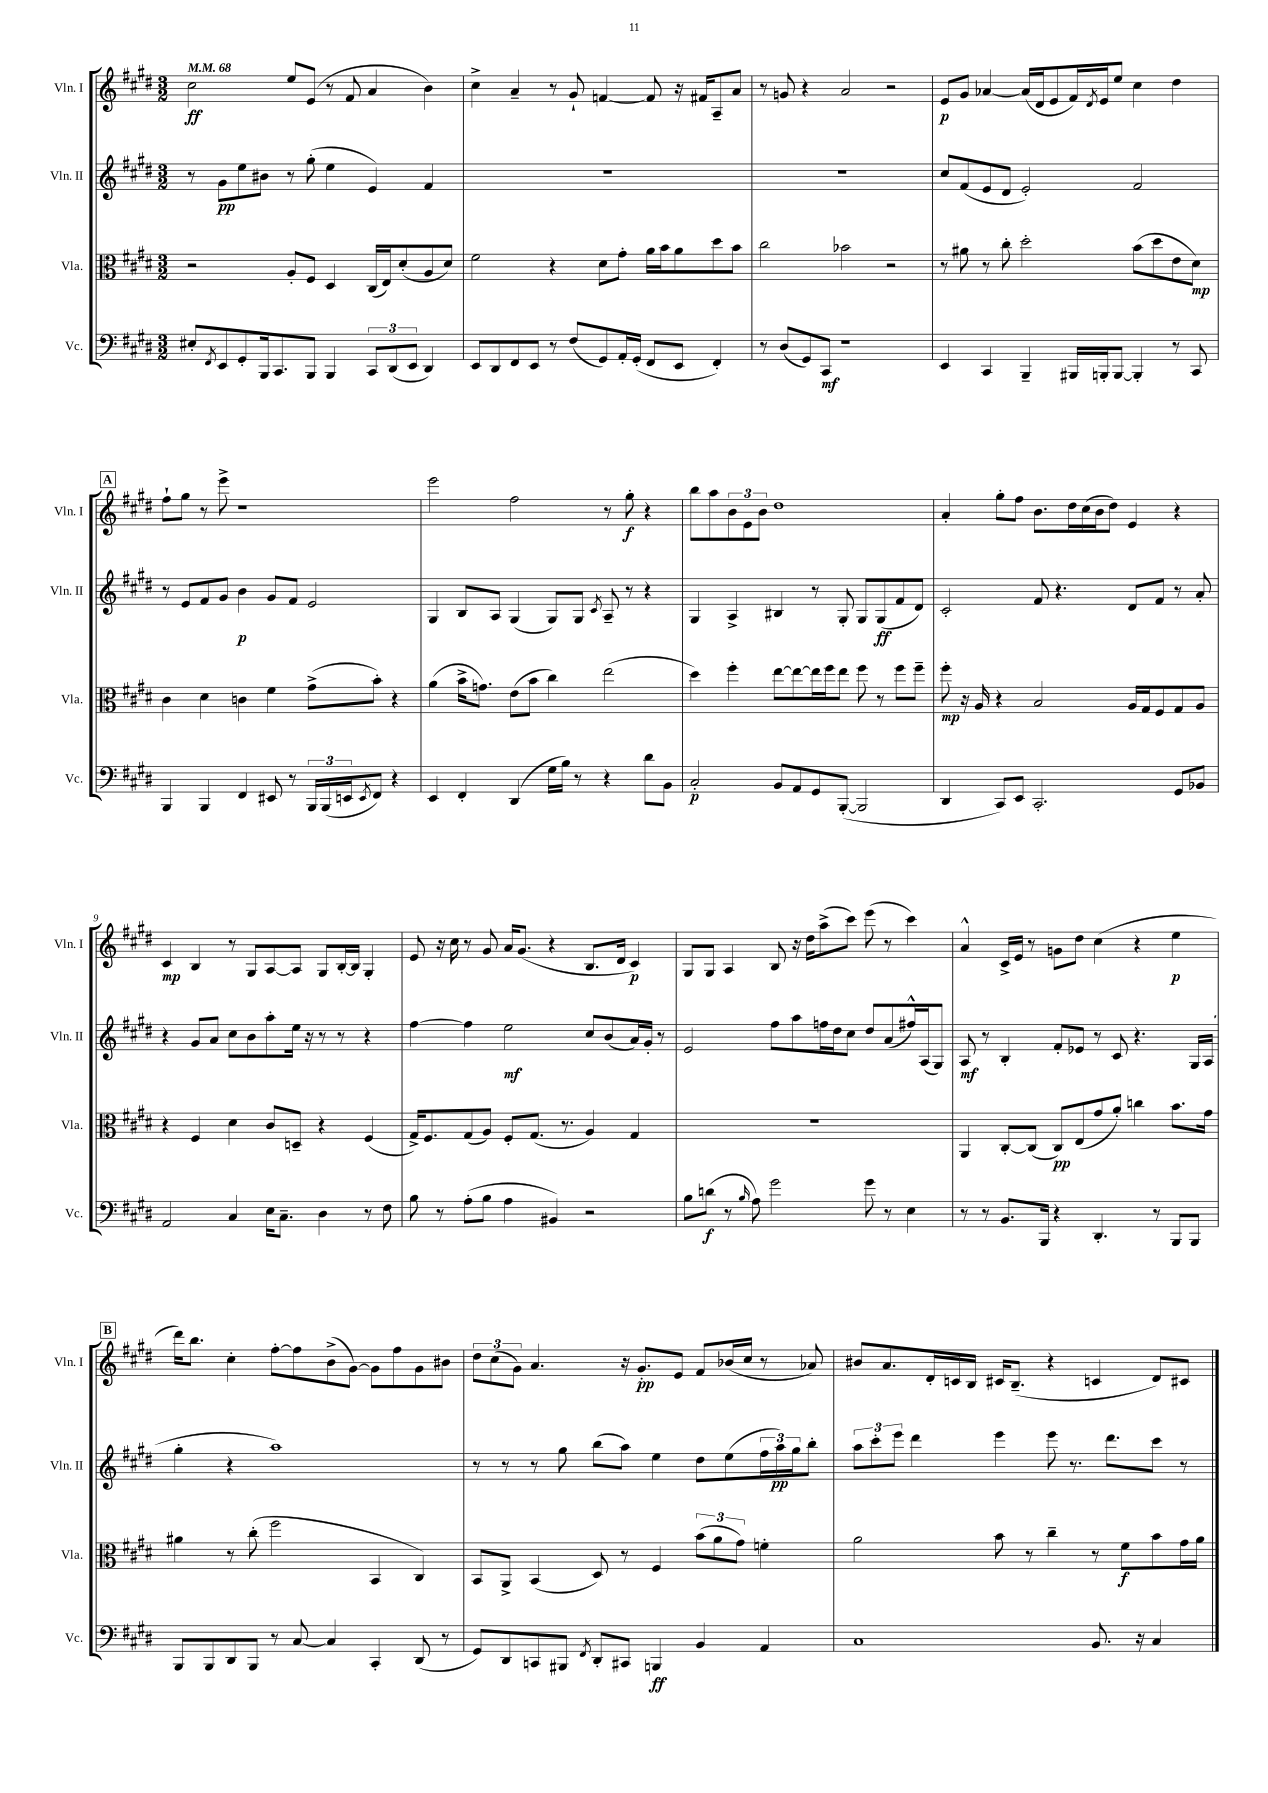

**kern	**dynam	**kern	**dynam	**kern	**dynam	**kern	**dynam
*part4	*part4	*part3	*part3	*part2	*part2	*part1	*part1
*staff4	*staff4	*staff3	*staff3	*staff2	*staff2	*staff1	*staff1
*I"Vc.	*	*I"Vla.	*	*I"Vln. II	*	*I"Vln. I	*
*I'Vc.	*	*I'Vla.	*	*I'Vln. II	*	*I'Vln. I	*
*clefF4	*	*clefC3	*	*clefG2	*	*clefG2	*
*k[f#c#g#d#]	*	*k[f#c#g#d#]	*	*k[f#c#g#d#]	*	*k[f#c#g#d#]	*
*M3/2	*	*M3/2	*	*M3/2	*	*M3/2	*
*MM68	*	*MM68	*	*MM68	*	*MM68	*
=1	=1	=1	=1	=1	=1	=1	=1
8E#X'/L	.	2r	.	8r	.	2cc#\	ff
8qFF#/	.	.	.	.	.	.	.
8EE/	.	.	.	8g#\L	pp	.	.
8GG#'/	.	.	.	8ee\	.	.	.
16BBB/k	.	.	.	8b#X\J	.	.	.
8.CC#/	.	.	.	.	.	.	.
.	.	8A'/L	.	8r	.	8ee/L	.
8BBB/J	.	8F#/J	.	(8gg#'\	.	(8e/J	.
4BBB/	.	4D#/	.	4ee\	.	8r	.
.	.	.	.	.	.	8f#/	.
12CC#/L	.	(16C#/LL	.	4e/)	.	4a/	.
.	.	16E/J)	.	.	.	.	.
(12DD#/	.	.	.	.	.	.	.
.	.	(8d#'/	.	.	.	.	.
12EE/J	.	.	.	.	.	.	.
4DD#/)	.	8A/	.	4f#/	.	4b\)	.
.	.	8d#/J)	.	.	.	.	.
=2	=2	=2	=2	=2	=2	=2	=2
8EE/L	.	2f#\	.	1.r	.	4cc#^\	.
8DD#/	.	.	.	.	.	.	.
8FF#/	.	.	.	.	.	4a~/	.
8EE/J	.	.	.	.	.	.	.
8r	.	4r	.	.	.	8r	.
(8F#/L	.	.	.	.	.	8g#`/	.
8GG#/)	.	8d#\L	.	.	.	[4fn/	.
16AA'/L	.	8g#'\J	.	.	.	.	.
(16GG#'/JJ	.	.	.	.	.	.	.
8FF#/L	.	16a\LL	.	.	.	8f/]	.
.	.	16b\J	.	.	.	.	.
8EE/J	.	8a\	.	.	.	16r	.
.	.	.	.	.	.	16f#X/KL	.
4FF#'/)	.	8dd#\	.	.	.	8A~/	.
.	.	8b\J	.	.	.	8a/J	.
=3	=3	=3	=3	=3	=3	=3	=3
8r	.	2cc#\	.	1.r	.	8r	.
(8D#/L	.	.	.	.	.	8gn/	.
8GG#/)	.	.	.	.	.	4r	.
8CC#/J	mf	.	.	.	.	.	.
1r	.	2b-X\	.	.	.	2a/	.
.	.	2r	.	.	.	2r	.
=4	=4	=4	=4	=4	=4	=4	=4
4EE/	.	8r	.	8cc#/L	.	8e/L	p
.	.	8a#X\	.	(8f#/	.	8g#/J	.
4CC#/	.	8r	.	8e/	.	[4a-X/	.
.	.	8cc#'\	.	8d#/J	.	.	.
4BBB~/	.	2dd#'\	.	2e'/)	.	(16a-/LL]	.
.	.	.	.	.	.	16d#/J	.
.	.	.	.	.	.	8e/	.
16BBB#X/LL	.	.	.	.	.	16f#/L)	.
.	.	.	.	.	.	8qd#/	.
16BBBn'/J	.	.	.	.	.	16e/J	.
[8BBB/J	.	.	.	.	.	8ee/J	.
4BBB'/]	.	(8b\L	.	2f#/	.	4cc#\	.
.	.	8dd#\	.	.	.	.	.
8r	.	8e\	.	.	.	4dd#\	.
8CC#/	.	8d#\J)	mp	.	.	.	.
!!LO:LB:g=z
!!LO:REH:place=s1:t=A
=5	=5	=5	=5	=5	=5	=5	=5
4BBB/	.	4c#\	.	8r	.	8ff#`\L	.
.	.	.	.	8e/L	.	8gg#\J	.
4BBB/	.	4d#\	.	8f#/	.	8r	.
.	.	.	.	8g#/J	.	8eee^\	.
4FF#/	.	4cn\	.	4b\	p	1r	.
8EE#X/	.	4f#\	.	8g#/L	.	.	.
8r	.	.	.	8f#/J	.	.	.
24BBB/LL	.	(8g#^\L	.	2e/	.	.	.
(24BBB/	.	.	.	.	.	.	.
24EEn/J	.	.	.	.	.	.	.
8qEE/	.	.	.	.	.	.	.
8FF#/J)	.	8b'\J)	.	.	.	.	.
4r	.	4r	.	.	.	.	.
=6	=6	=6	=6	=6	=6	=6	=6
4EE/	.	(4a\	.	4G#/	.	2eee\	.
4FF#'/	.	16b^\KL	.	8B/L	.	.	.
.	.	8.gn\J)	.	.	.	.	.
.	.	.	.	8A/J	.	.	.
(4DD#/	.	(8e\L	.	(4G#/	.	2ff#\	.
.	.	8b\J	.	.	.	.	.
16G#\LL	.	4cc#\)	.	8G#/L)	.	.	.
16B\JJ)	.	.	.	.	.	.	.
8r	.	.	.	8G#/J	.	.	.
.	.	.	.	8qc#/	.	.	.
4r	.	(2ee\	.	8A~/	.	8r	.
.	.	.	.	8r	.	8gg#'\	f
8d#\L	.	.	.	4r	.	4r	.
8BB\J	.	.	.	.	.	.	.
=7	=7	=7	=7	=7	=7	=7	=7
2C#'/	p	4dd#\)	.	4G#/	.	8bb\L	.
.	.	.	.	.	.	8aa\	.
.	.	4ff#'\	.	4A^/	.	12b\	.
.	.	.	.	.	.	12e\	.
.	.	.	.	.	.	12b\J	.
8BB/L	.	[8ee\L	.	4B#X/	.	1dd#	.
8AA/	.	8ee\_	.	.	.	.	.
8GG#/	.	16ee\L]	.	8r	.	.	.
.	.	16ff#\J	.	.	.	.	.
([8BBB'/J	.	8ee\J	.	8G#'/	.	.	.
2BBB/]	.	8ff#\	.	8G#/L	.	.	.
.	.	8r	.	(8G#/	ff	.	.
.	.	8ff#\L	.	8f#/	.	.	.
.	.	8ff#~\J	.	8d#/J)	.	.	.
=8	=8	=8	=8	=8	=8	=8	=8
4DD#/	.	8ff#'\	mp	2c#'/	.	4a'/	.
.	.	16r	.	.	.	.	.
.	.	16A/	.	.	.	.	.
8CC#/L)	.	4r	.	.	.	8gg#'\L	.
8EE/J	.	.	.	.	.	8ff#\J	.
2.CC#'/	.	2B/	.	8f#/	.	8.b\L	.
.	.	.	.	4.r	.	.	.
.	.	.	.	.	.	16dd#\L	.
.	.	.	.	.	.	(16cc#\	.
.	.	.	.	.	.	16b\J	.
.	.	.	.	.	.	8dd#\J)	.
.	.	16A/LL	.	8d#/L	.	4e/	.
.	.	16G#/J	.	.	.	.	.
.	.	8F#/	.	8f#/J	.	.	.
8GG#/L	.	8G#/	.	8r	.	4r	.
8BB-X/J	.	8A/J	.	8a'/	.	.	.
!!LO:LB:g=z
=9	=9	=9	=9	=9	=9	=9	=9
2AA/	.	4r	.	4r	.	4c#/	mp
.	.	4F#/	.	8g#/L	.	4B/	.
.	.	.	.	8a/J	.	.	.
4C#/	.	4d#\	.	8cc#\L	.	8r	.
.	.	.	.	8b\	.	8G#/L	.
16E\KL	.	8c#/L	.	8aa'\	.	[8A/	.
8.C#~\J	.	.	.	.	.	.	.
.	.	8Dn~/J	.	16ee\Jk	.	8A/J]	.
.	.	.	.	16r	.	.	.
4D#\	.	4r	.	8r	.	8G#/L	.
.	.	.	.	8r	.	[16B'/L	.
.	.	.	.	.	.	16B/JJ]	.
8r	.	(4F#/	.	4r	.	4G#'/	.
8F#\	.	.	.	.	.	.	.
=10	=10	=10	=10	=10	=10	=10	=10
8B\	.	16G#^/KL)	.	[4ff#\	.	8e/	.
.	.	8.F#/	.	.	.	.	.
8r	.	.	.	.	.	16r	.
.	.	.	.	.	.	16cc#\	.
(8A'\L	.	(8G#/	.	4ff#\]	.	8r	.
8B\J	.	8A/J)	.	.	.	8g#/	.
4A\	.	8F#'/L	.	2ee\	mf	16a/KL	.
.	.	.	.	.	.	(8.g#/J	.
.	.	(8.G#/J	.	.	.	.	.
4BB#X/)	.	.	.	.	.	4r	.
.	.	8.r	.	.	.	.	.
2r	.	4A/)	.	8cc#/L	.	8.B/L	.
.	.	.	.	(8b/	.	.	.
.	.	.	.	.	.	16d#/Jk	.
.	.	4G#/	.	16a/L)	.	4c#/)	p
.	.	.	.	16g#'/JJ	.	.	.
.	.	.	.	8r	.	.	.
=11	=11	=11	=11	=11	=11	=11	=11
8B\L	.	1.r	.	2e/	.	8G#/L	.
(8dn\J	f	.	.	.	.	8G#/J	.
8r	.	.	.	.	.	4A/	.
16qqB/	.	.	.	.	.	.	.
8A\)	.	.	.	.	.	.	.
2g#\	.	.	.	8ff#\L	.	8B/	.
.	.	.	.	8aa\	.	16r	.
.	.	.	.	.	.	16dd#\KL	.
.	.	.	.	16ffn\L	.	(8aa^\	.
.	.	.	.	16dd#\J	.	.	.
.	.	.	.	8cc#\J	.	8ccc#\J)	.
8g#\	.	.	.	8dd#/L	.	(8eee\	.
8r	.	.	.	(8a/	.	8r	.
4E\	.	.	.	16ff#X^^/L)	.	4ccc#\)	.
.	.	.	.	(16A/J	.	.	.
.	.	.	.	8G#/J)	.	.	.
=12	=12	=12	=12	=12	=12	=12	=12
8r	.	4AA/	.	8A/	mf	4a^^/	.
8r	.	.	.	8r	.	.	.
8.BB/L	.	[8C#'/L	.	4B'/	.	16c#^/LL	.
.	.	.	.	.	.	16e/JJ	.
.	.	(8C#/J]	.	.	.	8r	.
16BBB/Jk	.	.	.	.	.	.	.
4r	.	8C#/L)	pp	8f#'/L	.	8gn\L	.
.	.	(8E/	.	8e-X/J	.	8dd#\J	.
4.DD#'/	.	8g#/	.	8r	.	(4cc#\	.
.	.	8a'/J)	.	8c#/	.	.	.
.	.	4ccn\	.	4.r	.	4r	.
8r	.	.	.	.	.	.	.
8BBB/L	.	8.b\L	.	.	.	4ee\	p
8BBB/J	.	.	.	16G#/LL	.	.	.
.	.	16g#\Jk	.	(16A/JJ	.	.	.
!!LO:LB:g=z
!!LO:REH:place=s1:t=B
=13	=13	=13	=13	=13	=13	=13	=13
8BBB/L	.	4a#X\	.	4gg#'\	.	16ddd#\KL)	.
.	.	.	.	.	.	8.bb\J	.
8BBB/	.	.	.	.	.	.	.
8DD#/	.	8r	.	4r	.	4cc#'\	.
8BBB/J	.	(8cc#'\	.	.	.	.	.
8r	.	2ff#\	.	1aa)	.	[8ff#'\L	.
[8C#/	.	.	.	.	.	8ff#\]	.
4C#/]	.	.	.	.	.	(8b^\	.
.	.	.	.	.	.	[8g#\J)	.
4CC#'/	.	4BB/	.	.	.	8g#\L]	.
.	.	.	.	.	.	8ff#\	.
(8DD#/	.	4C#/)	.	.	.	8g#\	.
8r	.	.	.	.	.	8b#X\J	.
=14	=14	=14	=14	=14	=14	=14	=14
8GG#/L)	.	8BB/L	.	8r	.	12dd#\L	.
.	.	.	.	.	.	(12cc#\	.
8DD#/	.	8AA^/J	.	8r	.	.	.
.	.	.	.	.	.	12g#\J)	.
8CCn/	.	(4BB/	.	8r	.	4.a/	.
8BBB#X/J	.	.	.	8gg#\	.	.	.
8qFF#/	.	.	.	.	.	.	.
8DD#'/L	.	8D#/)	.	(8bb\L	.	.	.
8CC#X/J	.	8r	.	8aa\J)	.	16r	.
.	.	.	.	.	.	8.g#'/L	pp
4BBBn/	ff	4F#/	.	4ee\	.	.	.
.	.	.	.	.	.	8e/J	.
4BB/	.	(12b\L	.	8dd#\L	.	8f#/L	.
.	.	12a\	.	.	.	.	.
.	.	.	.	(8ee\	.	(16b-X/L	.
.	.	12g#\J)	.	.	.	.	.
.	.	.	.	.	.	16cc#/JJ	.
4AA/	.	4fn'\	.	24ff#\L	.	8r	.
.	.	.	.	24aa\)	pp	.	.
.	.	.	.	24gg#\J	.	.	.
.	.	.	.	8bb'\J	.	8a-X/)	.
=15	=15	=15	=15	=15	=15	=15	=15
1C#	.	2a\	.	12aa\L	.	8b#X/L	.
.	.	.	.	12ccc#'\	.	.	.
.	.	.	.	.	.	8.a/	.
.	.	.	.	12eee\J	.	.	.
.	.	.	.	4ddd#\	.	.	.
.	.	.	.	.	.	16d#'/L	.
.	.	.	.	.	.	16cn/	.
.	.	.	.	.	.	16B/JJ	.
.	.	8b\	.	4eee\	.	16c#X/KL	.
.	.	.	.	.	.	(8.B~/J	.
.	.	8r	.	.	.	.	.
.	.	4cc#~\	.	8eee\	.	4r	.
.	.	.	.	8.r	.	.	.
8.BB/	.	8r	.	.	.	4cn/	.
.	.	.	.	8.ddd#\L	.	.	.
.	.	8f#\L	f	.	.	.	.
16r	.	.	.	.	.	.	.
4C#/	.	8b\	.	8ccc#\J	.	8d#/L)	.
.	.	16g#\L	.	8r	.	8c#X/J	.
.	.	16a\JJ	.	.	.	.	.
==	==	==	==	==	==	==	==
*-	*-	*-	*-	*-	*-	*-	*-
